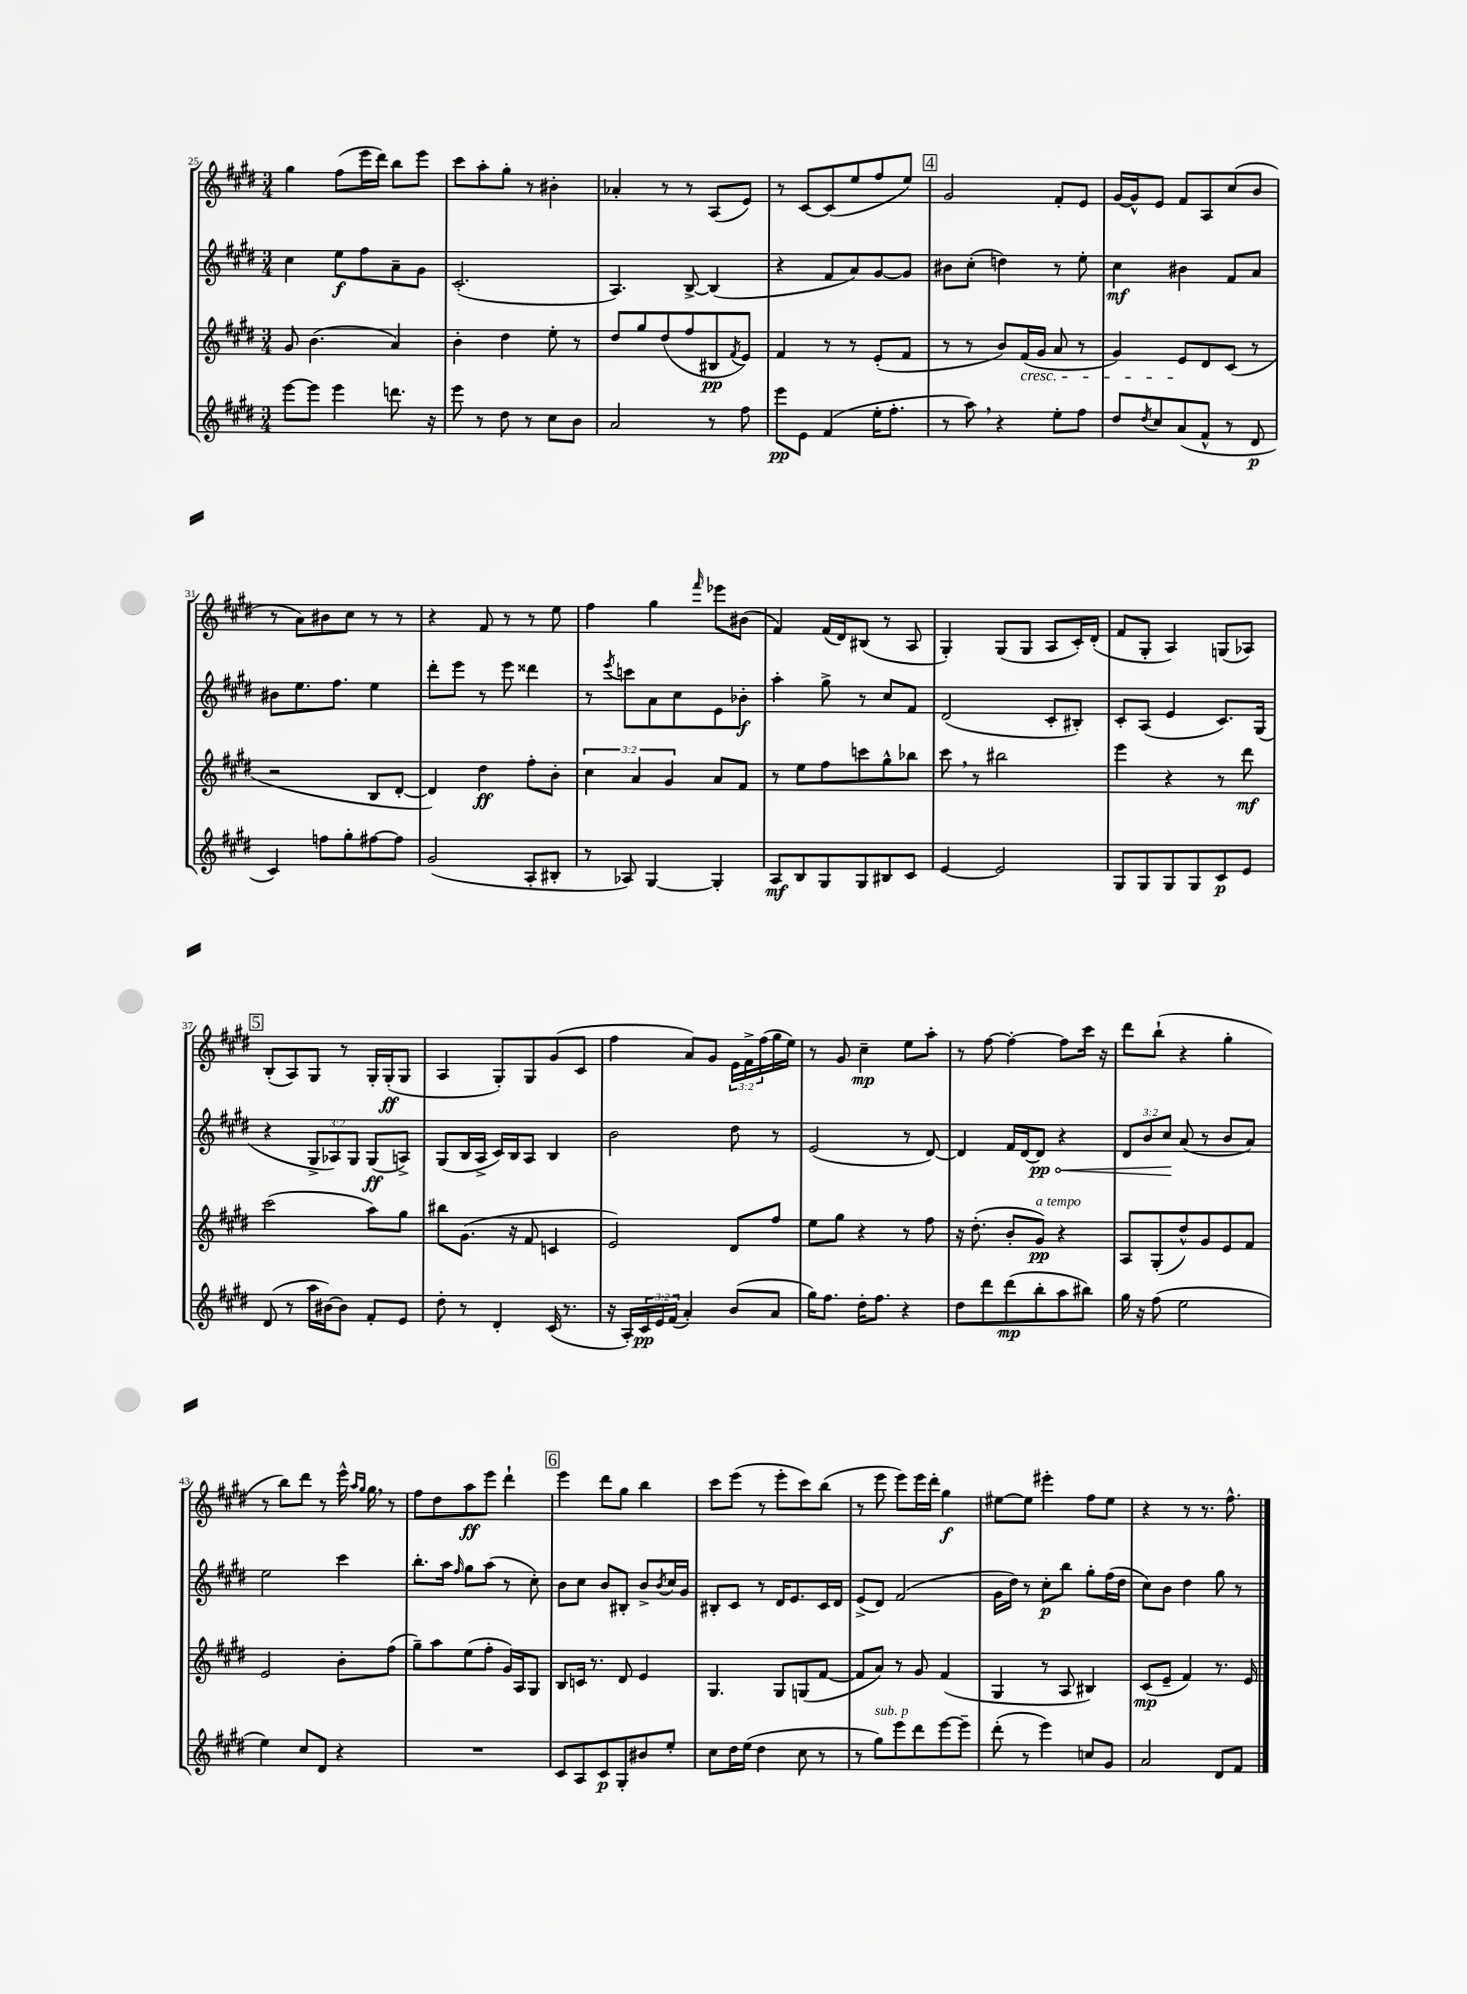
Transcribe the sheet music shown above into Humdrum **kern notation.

**kern	**kern	**kern	**kern
*staff4	*staff3	*staff2	*staff1
*clefG2	*clefG2	*clefG2	*clefG2
*k[f#c#g#d#]	*k[f#c#g#d#]	*k[f#c#g#d#]	*k[f#c#g#d#]
*M3/4	*M3/4	*M3/4	*M3/4
[8eee	8g#	4cc#	4gg#
8eee]	(4.b	.	.
4eee	.	8ee	(8ff#
.	.	8ff#	16eee
.	.	.	16ddd#)
8.ddd	4a)	8a~	8bb
.	.	8g#	8eee
16r	.	.	.
=	=	=	=
8eee	4b'	(2.c#'	8ccc#
8r	.	.	8aa'
8dd#	4dd#	.	8gg#'
8r	.	.	8r
8cc#	8ee'	.	4b#'
8b	8r	.	.
=	=	=	=
2a	8dd#	4.A)	4a-'
.	8gg#	.	.
.	(8dd#	.	8r
.	8ff#	[8B^	8r
8r	8B#	(4B]	(8A
.	8qf#	.	.
8ff#	8e)	.	8e)
=	=	=	=
8eee	4f#	4r	8r
8e	.	.	[8c#
(4f#	8r	8f#	(8c#]
.	8r	8a)	8ee
16ee'	(8e'	[8g#	8ff#
8.ff#'	.	.	.
.	8f#	8g#]	8ee)
=	=	=	=
8r	8r	8b#	2g#
8aa)	8r	(8cc#'	.
4r	8b)	4dd)	.
.	(16f#	.	.
.	16g#	.	.
8ee'	8a	8r	8f#'
8ff#	8r	8ee'	8e
=	=	=	=
8dd#	4g#)	4cc#	[16g#
.	.	.	16g#^^]
8qdd#	.	.	.
8cc#	.	.	8e
(8a	8e	4b#	8f#
8f#^^	8d#	.	8A
8r	(8c#	8f#	(8cc#
8d#	8r	8a	8b
=	=	=	=
4c#)	2r	8b#	8r
.	.	8.ee	8a)
8ff	.	.	8b#
.	.	8.ff#	.
8gg#'	.	.	8cc#
[8ff#	8B	4ee	8r
8ff#]	[8d#'	.	8r
=	=	=	=
(2g#	4d#])	8ddd#'	4r
.	.	8eee	.
.	4dd#	8r	8f#
.	.	8eee	8r
8A'	8ff#'	4ddd##	8r
8B#'	8b'	.	8ee
=	=	=	=
8r	6cc#	8r	4ff#
.	.	8qeee	.
8A-)	.	8ccc	.
.	6a	.	.
[4G#	.	8a	4gg#
.	6g#	.	.
.	.	8cc#	.
.	.	.	16qqfff#
4G#']	8a	8e	8eee-
.	8f#	8b-'	(8b#
=	=	=	=
8A	8r	4aa'	4f#)
8B	8ee	.	.
8G#	8ff#	8gg#^	(16f#
.	.	.	16d#)
8G#	8ccc	8r	(8B#
8B#	8gg#^^	8cc#	8r
8c#	8bb-	8f#	8A
=	=	=	=
[4e	8ccc#	(2d#	4G#')
.	8r	.	.
2e]	2bb#	.	(8G#
.	.	.	8G#
.	.	8c#'	8A
.	.	8B#')	16c#')
.	.	.	(16d#'
=	=	=	=
8G#	4eee	8c#'	8f#
8G#	.	(8A	8G#'
8G#	4r	4e	4A)
8G#	.	.	.
8c#	8r	8.c#)	(8G
8e	8ddd#	.	8A-)
.	.	(16G#	.
=	=	=	=
(8d#	(2ccc#	4r	(8B'
8r	.	.	8A)
16aa	.	12G#^	8G#
[16b#)	.	.	.
.	.	12A-)	.
8b#]	.	.	8r
.	.	12G#	.
8f#'	8aa)	(8G#	16G#'
.	.	.	(16G#'
8e	8gg#	8A^)	8G#
=	=	=	=
8dd#'	8bb#	(8G#	4A
8r	(8.g#	16B	.
.	.	16A^	.
4d#'	.	16c#)	8G#')
.	16r	16B	.
.	8f#	8A	8G#
(16c#	4c	4B	(8g#
8.r	.	.	.
.	.	.	8c#
=	=	=	=
16r	2e)	2b	4ff#
16A')	.	.	.
24c#	.	.	.
24e	.	.	.
(24f#	.	.	.
4a')	.	.	8a)
.	.	.	8g#
(8b	8d#	8dd#	24e
.	.	.	24f#^
.	.	.	(24ff#
8a	8ff#	8r	16gg#
.	.	.	16ee)
=	=	=	=
16gg#)	8ee	(2e	8r
8.ff#	.	.	.
.	8gg#	.	8g#
16dd#'	4r	.	4cc#~
8.ff#	.	.	.
4r	8r	8r	8ee
.	8ff#	[8d#)	8aa'
=	=	=	=
8dd#	16r	4d#]	8r
.	(8.dd#'	.	.
8ddd#	.	.	[8ff#
(8ddd#	8b'	16f#	4ff#'_
.	.	[16d#	.
8bb'	8g#)	8d#]	.
8aa	4r	4r	8ff#]
8bb#)	.	.	16ccc#
.	.	.	16r
=	=	=	=
16gg#	8A	12d#	8ddd#
16r	.	.	.
.	.	12b	.
(8ff#	(8G#'	.	(8bb`
.	.	12cc#	.
2ee	8dd#^^)	(8a	4r
.	8g#	8r	.
.	8e	8b	4gg#'
.	8f#	8a)	.
=	=	=	=
4ee)	2e	2ee	8r
.	.	.	8bb)
8cc#	.	.	8ddd#
8d#	.	.	8r
4r	8b'	4ccc#	16eee^^
.	.	.	16qqaa
.	.	.	16qqgg#
.	.	.	16gg#
.	(8ff#	.	8r
=	=	=	=
2.r	8gg#~)	8.bb'	8ff#
.	8aa	.	8dd#
.	.	16aa	.
.	.	16qqff#	.
.	(8ee	8gg#	8aa
.	8ff#'	(8aa	8eee
.	16g#)	8r	4ddd#`
.	16A	.	.
.	8G#	8cc#')	.
=	=	=	=
8c#	8B	8b	4eee
8A	16c	8cc#	.
.	8.r	.	.
8c#	.	8b	8ddd#
8G#'	8d#	8B#'	8gg#
8b#	4e	8b^	4bb
.	.	8qb	.
8ee'	.	16cc#	.
.	.	16g#	.
=	=	=	=
8cc#	4.G#	8B#'	8ccc#
16dd#	.	8c#	(8eee
(16ee	.	.	.
4dd#	.	8r	8r
.	8G#	16d#	8eee'
.	.	8.e	.
8cc#	(8G	.	8ccc#)
8r	[8f#	16c#	(8bb
.	.	16d#	.
=	=	=	=
8r	8f#]	(8e^	8r
8gg#)	8a)	8d#)	8eee
8eee	8r	(2f#	8eee)
8ddd#	8g#	.	16eee
.	.	.	16ddd#'
[8eee	(4f#	.	4gg#
8eee~]	.	.	.
=	=	=	=
(8ddd#'	4G#	16g#	[8ee#
.	.	16dd#)	.
8r	.	8r	8ee#]
4eee)	8r	8cc#'	4eee#'
.	8A	8bb	.
8cc	4B#)	8gg#'	8ff#
8g#	.	(16ff#	8ee#
.	.	16dd#	.
=	=	=	=
2a	(8c#	8cc#)	4r
.	8e~	8b	.
.	4f#)	4dd#	8r
.	.	.	8.r
8d#	8.r	8gg#	.
.	.	.	8.ff#^^
8f#	.	8r	.
.	16e	.	.
==	==	==	==
*-	*-	*-	*-
